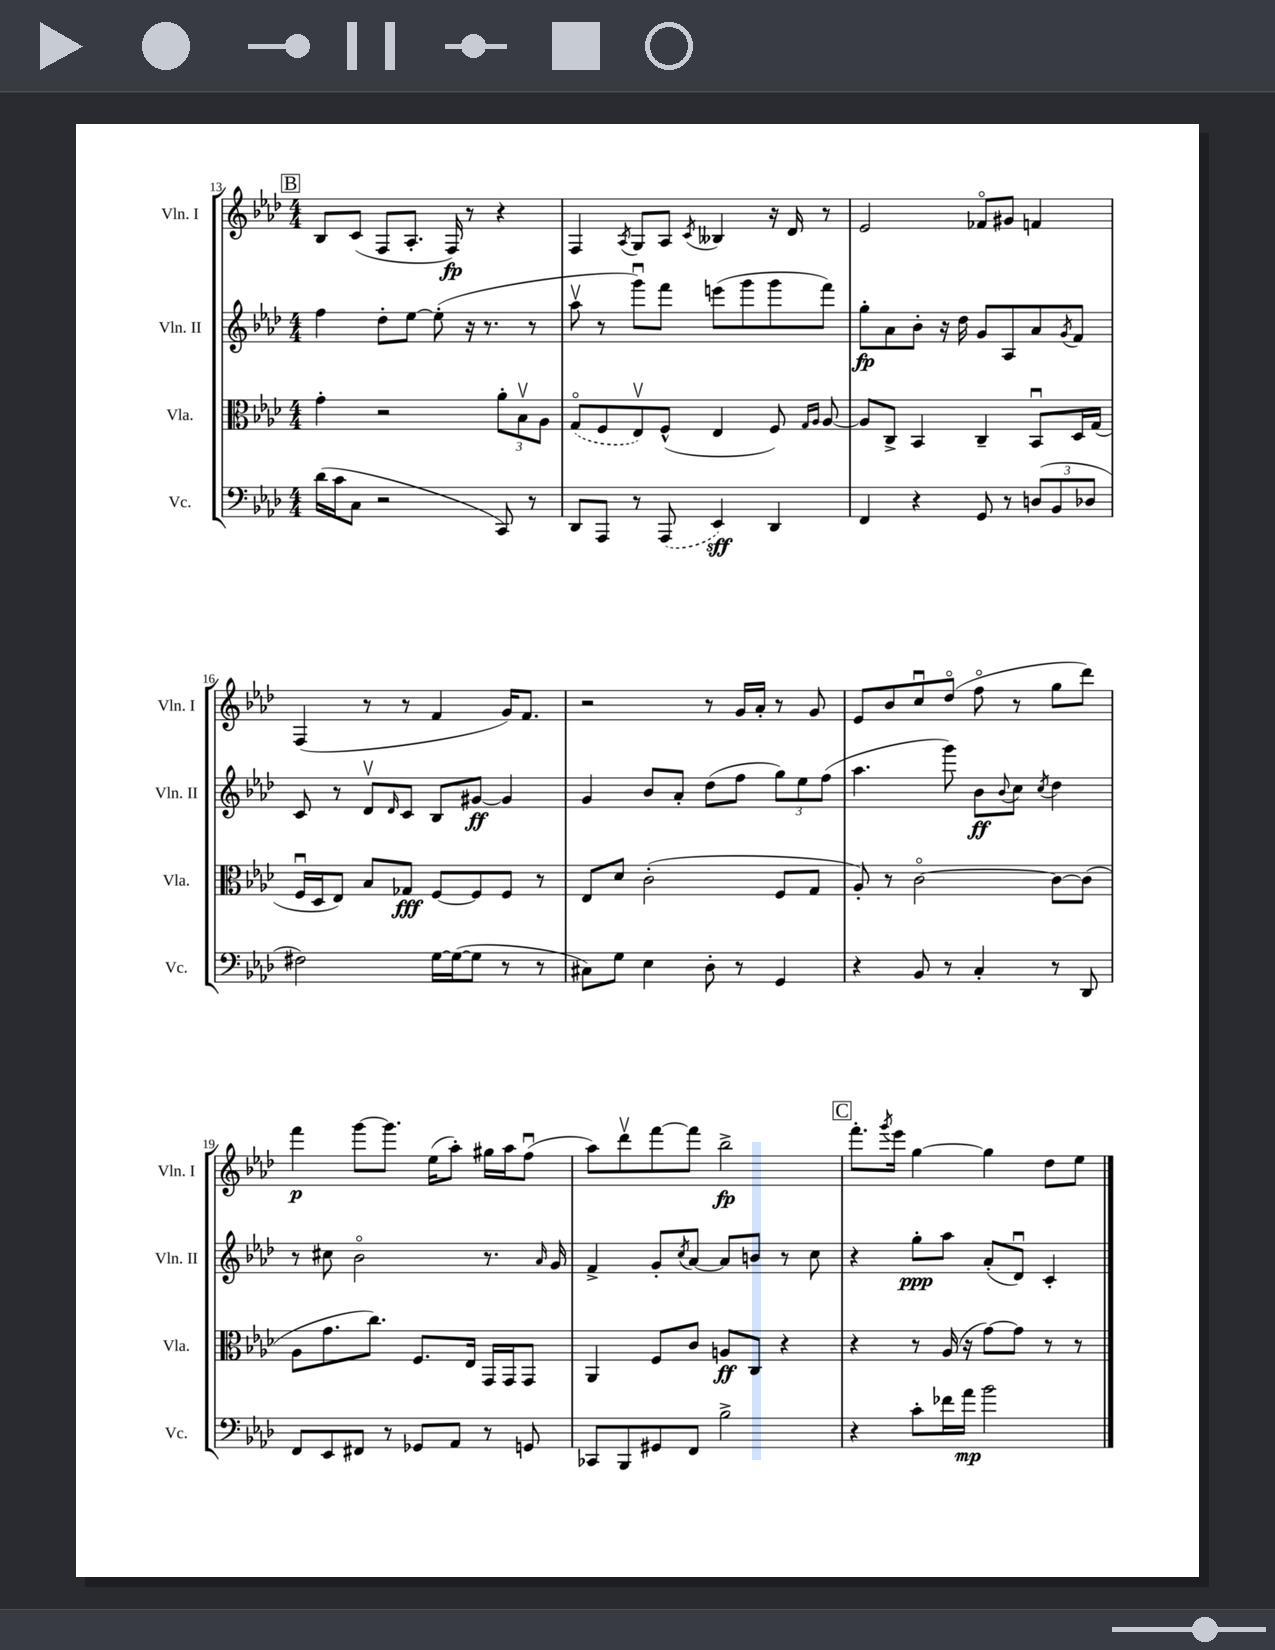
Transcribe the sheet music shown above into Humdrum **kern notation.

**kern	**dynam	**kern	**dynam	**kern	**dynam	**kern	**dynam
*part4	*part4	*part3	*part3	*part2	*part2	*part1	*part1
*staff4	*staff4	*staff3	*staff3	*staff2	*staff2	*staff1	*staff1
*I"Vc.	*	*I"Vla.	*	*I"Vln. II	*	*I"Vln. I	*
*I'Vc.	*	*I'Vla.	*	*I'Vln. II	*	*I'Vln. I	*
*clefF4	*	*clefC3	*	*clefG2	*	*clefG2	*
*k[b-e-a-d-]	*	*k[b-e-a-d-]	*	*k[b-e-a-d-]	*	*k[b-e-a-d-]	*
*M4/4	*	*M4/4	*	*M4/4	*	*M4/4	*
!!LO:REH:place=s1:t=B
=13	=13	=13	=13	=13	=13	=13	=13
(16d-\LL	.	4g'\	.	4ff\	.	8B-/L	.
16c\J	.	.	.	.	.	.	.
8C\J	.	.	.	.	.	(8c/J	.
2r	.	2r	.	8dd-'\L	.	8F/L	.
.	.	.	.	[8ee-\J	.	8.A-'/J	.
.	.	.	.	(8ee-'\]	.	.	.
.	.	.	.	.	.	16F/)	fp
.	.	.	.	16r	.	8r	.
.	.	.	.	8.r	.	.	.
8CC/)	.	12a-'\L	.	.	.	4r	.
.	.	12B-v\	.	.	.	.	.
8r	.	.	.	8r	.	.	.
.	.	12A-\J	.	.	.	.	.
=14	=14	=14	=14	=14	=14	=14	=14
8DD-/L	.	(8G/L	.	8aa-v\	.	4F/	.
8AAA-/J	.	8F/	.	8r	.	.	.
.	.	.	.	.	.	8qA-/	.
8r	.	8E-v/)	.	8gggu\L)	.	8G/L	.
(8AAA-/	.	(8F^^/J	.	8fff\J	.	8A-/J	.
.	.	.	.	.	.	8qc/	.
4EE-/)	sff	4E-/	.	(8eeen\L	.	4B--X/	.
.	.	.	.	8ggg\	.	.	.
4DD-/	.	8F/)	.	8ggg\	.	16r	.
.	.	.	.	.	.	16d-/	.
.	.	16qqG/LL	.	.	.	.	.
.	.	16qqA-/JJ	.	.	.	.	.
.	.	[8A-/	.	8fff\J)	.	8r	.
=15	=15	=15	=15	=15	=15	=15	=15
4FF/	.	8A-/L]	.	8gg'\L	fp	2e-/	.
.	.	8C^/J	.	8a-\	.	.	.
4r	.	4BB-/	.	8b-'\J	.	.	.
.	.	.	.	16r	.	.	.
.	.	.	.	16dd-\	.	.	.
8GG/	.	4C~/	.	8g/L	.	8f-X/L	.
8r	.	.	.	8A-/	.	8g#X/J	.
(12Dn/L	.	8BB-u/L	.	8a-/	.	4fn/	.
12BB-/	.	.	.	.	.	.	.
.	.	.	.	8qg/	.	.	.
.	.	16D-/L	.	8f/J	.	.	.
12D-X/J	.	.	.	.	.	.	.
.	.	(16G/JJ	.	.	.	.	.
!!LO:LB:g=z
=16	=16	=16	=16	=16	=16	=16	=16
2F#X\)	.	16Fu/LL	.	8c/	.	(4F/	.
.	.	16D-/J	.	.	.	.	.
.	.	8E-/J)	.	8r	.	.	.
.	.	8B-/L	.	8d-v/L	.	8r	.
.	.	.	.	16qqd-/	.	.	.
.	.	8G-X/J	fff	8c/J	.	8r	.
[16G\LL	.	[8F/L	.	8B-/L	.	4f/	.
(16G\J_	.	.	.	.	.	.	.
8G\J]	.	8F/]	.	[8g#X/J	ff	.	.
8r	.	8F/J	.	4g#/]	.	16g/KL)	.
.	.	.	.	.	.	8.f/J	.
8r	.	8r	.	.	.	.	.
=17	=17	=17	=17	=17	=17	=17	=17
8C#X\L)	.	8E-/L	.	4g/	.	2r	.
8G\J	.	8d-/J	.	.	.	.	.
4E-\	.	(2c'\	.	8b-/L	.	.	.
.	.	.	.	8a-'/J	.	.	.
8D-'\	.	.	.	(8dd-\L	.	8r	.
8r	.	.	.	8ff\J	.	16g/LL	.
.	.	.	.	.	.	16a-'/JJ	.
4GG/	.	8F/L	.	12gg\L)	.	8r	.
.	.	.	.	12ee-\	.	.	.
.	.	8G/J	.	.	.	8g/	.
.	.	.	.	(12ff\J	.	.	.
=18	=18	=18	=18	=18	=18	=18	=18
4r	.	8A-'/)	.	4.aa-\	.	8e-/L	.
.	.	8r	.	.	.	8b-/	.
8BB-/	.	[2c\	.	.	.	8ccu/	.
8r	.	.	.	8ggg\)	.	(8dd-/J	.
4C'/	.	.	.	8b-\L	ff	8ff\	.
.	.	.	.	8qqb-/	.	.	.
.	.	.	.	8cc\J	.	8r	.
.	.	.	.	8qcc/	.	.	.
8r	.	8c\L_	.	4dd-\	.	8gg\L	.
8DD-/	.	(8c\J]	.	.	.	8ddd-\J)	.
!!LO:LB:g=z
=19	=19	=19	=19	=19	=19	=19	=19
8FF/L	.	8A-\L	.	8r	.	4fff\	p
8EE-/	.	8.g\	.	8cc#X\	.	.	.
8FF#X/J	.	.	.	2b-\	.	[8ggg\L	.
.	.	8.cc\J)	.	.	.	.	.
8r	.	.	.	.	.	8.ggg\J]	.
8GG-X/L	.	8.F/L	.	.	.	.	.
.	.	.	.	.	.	(16ee-\KL	.
8AA-/J	.	.	.	.	.	8aa-'\J)	.
.	.	16E-/Jk	.	.	.	.	.
8r	.	16GG/LL	.	8.r	.	16gg#X\LL	.
.	.	16GG/J	.	.	.	16aa-\J	.
8GGn/	.	8GG/J	.	.	.	(8ffu\J	.
.	.	.	.	16qqa-/	.	.	.
.	.	.	.	16g/	.	.	.
=20	=20	=20	=20	=20	=20	=20	=20
8CC-X/L	.	4AA-/	.	4f^/	.	8aa-\L)	.
8BBB-/	.	.	.	.	.	8ddd-v\	.
8GG#X/	.	8F/L	.	8g'/L	.	[8fff\	.
.	.	.	.	8qcc/	.	.	.
8FF/J	.	8c/J	.	[8a-/J	.	8fff\J]	.
2B-^\	.	8An/L	ff	8a-/L]	.	2bb-^\	fp
.	.	8C/J	.	8bn/J	.	.	.
.	.	4r	.	8r	.	.	.
.	.	.	.	8cc\	.	.	.
!!LO:REH:place=s1:t=C
=21	=21	=21	=21	=21	=21	=21	=21
4r	.	4r	.	4r	.	8.fff'\L	.
.	.	.	.	.	.	8qggg/	.
.	.	.	.	.	.	16eee-\Jk	.
8c'\L	.	8r	.	8gg'\L	ppp	[4gg\	.
16f-X\L	.	(16A-/	.	8aa-\J	.	.	.
16a-\JJ	mp	16r	.	.	.	.	.
2b-\	.	[8g\L)	.	(8a-'/L	.	4gg\]	.
.	.	8g\J]	.	8d-u/J)	.	.	.
.	.	8r	.	4c'/	.	8dd-\L	.
.	.	8r	.	.	.	8ee-\J	.
==	==	==	==	==	==	==	==
*-	*-	*-	*-	*-	*-	*-	*-
